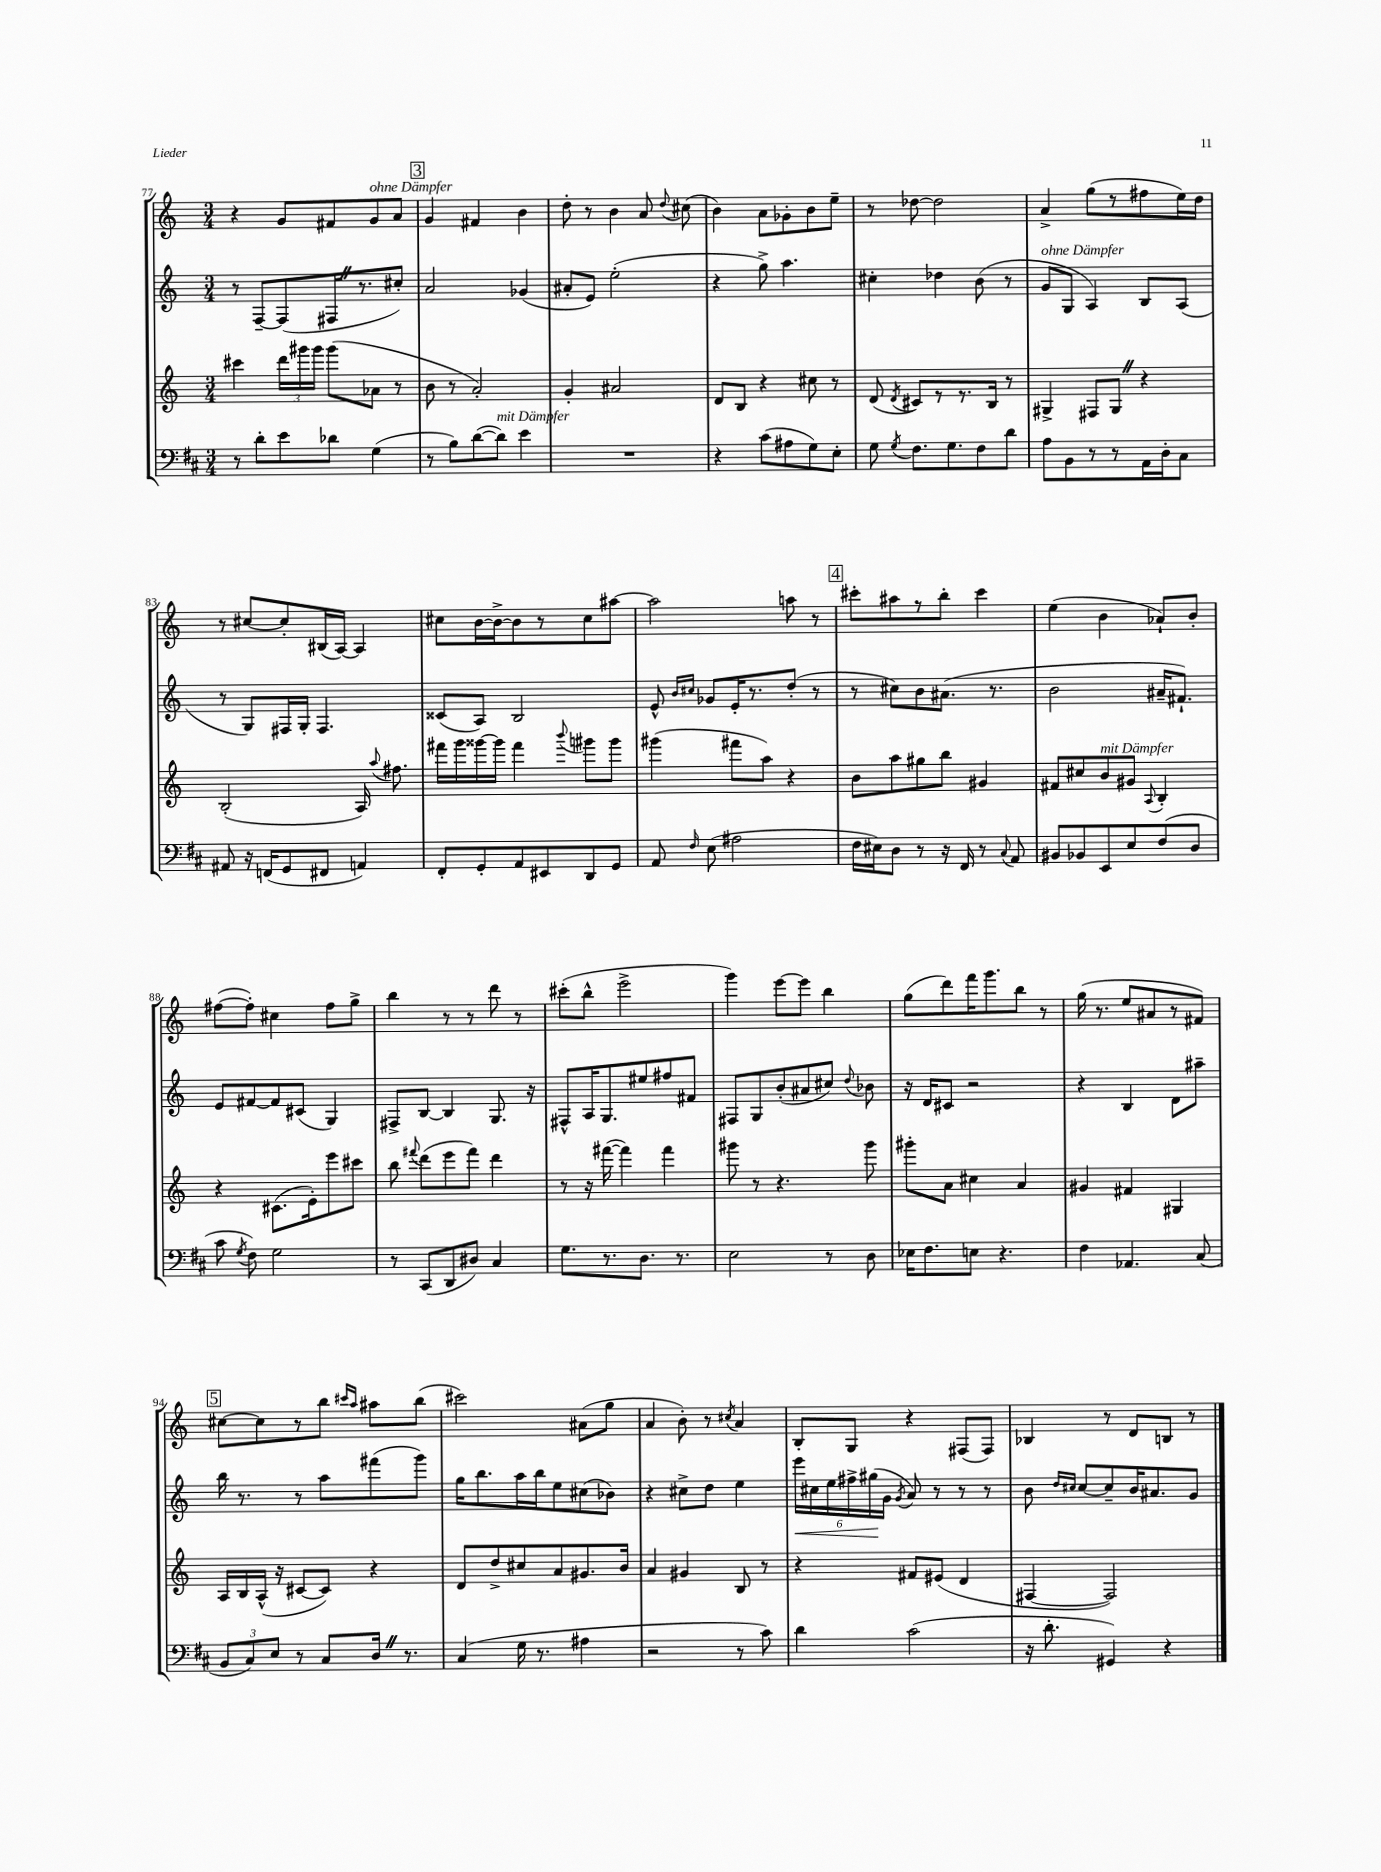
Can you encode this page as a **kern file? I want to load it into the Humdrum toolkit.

**kern	**kern	**kern	**dynam	**kern
*part4	*part3	*part2	*part2	*part1
*staff4	*staff3	*staff2	*staff2	*staff1
*clefF4	*clefG2	*clefG2	*	*clefG2
*k[f#c#]	*k[]	*k[]	*	*k[]
*M3/4	*M3/4	*M3/4	*	*M3/4
=77	=77	=77	=77	=77
8r	4ccc#X\	8r	.	4r
8d'\L	.	[8F~/L	.	.
8e\	24ddd\LL	(8F/]	.	8g/L
.	24ggg#X\	.	.	.
.	24ggg#\JJ	.	.	.
8d-X\J	(8ggg#\L	16F#XZ/K	.	8f#X/
.	.	8.r	.	.
!	!	!	!	!LO:TX:a:i:t=ohne Dämpfer
(4G\	8a-X\J	.	.	8g/
.	8r	8cc#X'/J)	.	8a/J
!!LO:REH:place=s1:t=3
=78	=78	=78	=78	=78
8r	8b\	2a/	.	4g/
8B\L)	8r	.	.	.
([8d\	2a'/)	.	.	4f#X/
!LO:TX:a:i:t=mit Dämpfer	!	!	!	!
8d\J])	.	.	.	.
4e\	.	(4g-X/	.	4b\
=79	=79	=79	=79	=79
2.r	4g'/	8a#X'/L	.	8dd'\
.	.	8e/J)	.	8r
.	2a#X/	(2ee'\	.	4b\
.	.	.	.	8a/
.	.	.	.	8qqdd/
.	.	.	.	(8cc#X\
=80	=80	=80	=80	=80
4r	8d/L	4r	.	4b\)
.	8B/J	.	.	.
(8c#\L	4r	8gg^\)	.	8a\L
8A#X\	.	4.aa\	.	8g-X'\
8G\)	8cc#X\	.	.	8b\
8E'\J	8r	.	.	8ee~\J
=81	=81	=81	=81	=81
8G\	(8d/	4cc#X'\	.	8r
8qG/	8qd/	.	.	.
8.F#\L	8c#X/L)	.	.	[8dd-X\
.	8r	4dd-X\	.	2dd-\]
8.G\	.	.	.	.
.	8.r	.	.	.
8F#\	.	(8b\	.	.
.	16B/Jk	.	.	.
8d\J	8r	8r	.	.
=82	=82	=82	=82	=82
!	!	!LO:TX:a:i:t=ohne Dämpfer	!	!
8A\L	4G#X^/	8g/L	.	4a^/
8BB\	.	8G/J	.	.
8r	8F#X/L	4A/)	.	(8gg\L
8r	8G#Z/J	.	.	8r
16AA\L	4r	8B/L	.	8ff#X\
16D'\J	.	.	.	.
8C#\J	.	(8A/J	.	16ee\L)
.	.	.	.	16dd\JJ
!!LO:LB:g=z
=83	=83	=83	=83	=83
8AA#X/	(2B'/	8r	.	8r
16r	.	8G/L)	.	[8cc#X/L
(16FFn/KL	.	.	.	.
8GG/	.	16F#X/L	.	8cc#'/]
.	.	16G'/JJ	.	.
8FF#X/J	.	4.F#/	.	(16B#X/L
.	.	.	.	[16A/JJ)
4AAn/)	16A/)	.	.	4A/]
.	8qqaa/	.	.	.
.	8.ff#X\	.	.	.
=84	=84	=84	=84	=84
8FF#'/L	16fff#X\LL	(8c##X/L	.	8cc#X\L
.	16ggg\	.	.	.
8GG'/	[16ggg##X\	8A/J)	.	[16b\L
.	16ggg##\JJ]	.	.	16b^\J_
8AA/	4fff#\	2B/	.	8b\]
8EE#X/	.	.	.	8r
.	8qqbbb/	.	.	.
8DD/	8ggg#X\L	.	.	8cc#\
8GG/J	8ggg#\J	.	.	[8aa#X\J
=85	=85	=85	=85	=85
8AA/	(4ggg#X\	8e^^/	.	2aa#\]
.	.	16qqb/LL	.	.
16qqF#/	.	16qqcc#X/JJ	.	.
(8E\	.	8g-X/L	.	.
2A#X\	8fff#X\L	16e'/K	.	.
.	.	8.r	.	.
.	8aa\J)	.	.	.
.	4r	(8dd'/J	.	8aan\
.	.	8r	.	8r
!!LO:REH:place=s1:t=4
=86	=86	=86	=86	=86
16F#\LL	8b\L	8r	.	8ccc#X'\L
16E#X\J)	.	.	.	.
8D\J	8aa\	8cc#X\L)	.	8aa#X\
8r	8gg#X\	8b\	.	8r
16r	8bb\J	(8.a#X\J	.	8bb'\J
16FF#/	.	.	.	.
8r	4g#X/	.	.	4ccc#\
.	.	8.r	.	.
8qqC#/	.	.	.	.
8AA/	.	.	.	.
=87	=87	=87	=87	=87
8BB#X/L	8f#X/L	2b\	.	(4ee\
8BB-X/	8cc#X/	.	.	.
!	!LO:TX:a:i:t=mit Dämpfer	!	!	!
8EE/	8b/	.	.	4b\
8E/	8g#X/J	.	.	.
.	8qqA/	.	.	.
(8F#/	4B'/	16a#X~/KL	.	8a-X`/L)
.	.	8.f#X`/J)	.	.
8D/J	.	.	.	8b'/J
!!LO:LB:g=z
=88	=88	=88	=88	=88
8c#\	4r	8e/L	.	([8ff#X\L
8qG/	.	.	.	.
8F#\)	.	[8f#X/	.	8ff#'\J])
2G\	(8.c#X\L	8f#/]	.	4cc#X\
.	.	(8c#X/J	.	.
.	16e'\k)	.	.	.
.	8eee\	4G/)	.	8ff#\L
.	8ccc#X\J	.	.	8gg^\J
=89	=89	=89	=89	=89
8r	8bb\	8F#X^/L	.	4bb\
.	8qqfff#X/	.	.	.
(8CC#/L	(8ddd\L	[8B/J	.	.
8DD/	8eee\	4B/]	.	8r
8D#X/J)	8fff#\J)	.	.	8r
4C#/	4ddd\	8.G/	.	8ddd\
.	.	.	.	8r
.	.	16r	.	.
=90	=90	=90	=90	=90
8.G\L	8r	8F#X^^/L	.	(8ccc#X'\L
.	16r	16A/K	.	8bb^^\J
8.r	([16fff#X\	8.G/	.	.
.	4fff#\])	.	.	2eee^\
8.D\J	.	8ee#X/	.	.
.	4fff#\	8ff#X/	.	.
8.r	.	.	.	.
.	.	8f#X/J	.	.
=91	=91	=91	=91	=91
2E\	8ggg#X\	8F#X/L	.	4ggg\)
.	8r	8G/	.	.
.	4.r	(8b'/	.	[8eee\L
.	.	8a#X/	.	8eee\J]
8r	.	8cc#X/J)	.	4bb\
.	.	8qqdd/	.	.
8D\	8ggg#\	8b-X\	.	.
=92	=92	=92	=92	=92
16E-X\KL	8ggg#X'\L	16r	.	(8gg\L
8.F#\	.	16d/KL	.	.
.	8a\J	8c#X/J	.	8ddd\)
8En\J	4cc#X\	2r	.	16fff\K
.	.	.	.	8.ggg\
4.r	.	.	.	.
.	4a/	.	.	8bb\J
.	.	.	.	8r
=93	=93	=93	=93	=93
4F#\	4g#X/	4r	.	(16gg\
.	.	.	.	8.r
4.AA-X/	4f#X/	4B/	.	8ee/L
.	.	.	.	8a#X/
.	4G#X/	8d\L	.	8r
(8C#/	.	8aa#X~\J	.	8f#X/J)
!!LO:LB:g=z
!!LO:REH:place=s1:t=5
=94	=94	=94	=94	=94
12BB/L	16A/LL	16bb\	.	[8cc#X\L
.	16B/	8.r	.	.
12C#/)	.	.	.	.
.	(16A^^/JJ	.	.	8cc#\]
12E/J	.	.	.	.
.	16r	.	.	.
8r	[8c#X/L	8r	.	8r
8C#/L	8c#/J])	8aa\L	.	8bb\J
.	.	.	.	16qqccc#X/LL
.	.	.	.	16qqaa/JJ
16DZ/Jk	4r	(8fff#X\	.	8aa#X\L
8.r	.	.	.	.
.	.	8ggg\J)	.	(8bb\J
=95	=95	=95	=95	=95
(4C#/	8d/L	16gg\KL	.	2ccc#X\)
.	.	8.bb\	.	.
.	8dd^/	.	.	.
16G\	8cc#X/	16aa\L	.	.
8.r	.	16bb\J	.	.
.	8a/	8ee\	.	.
4A#X\	8.g#X/	(8cc#X\	.	(8a#X\L
.	.	8b-X\J)	.	8gg\J
.	16b/Jk	.	.	.
=96	=96	=96	=96	=96
2r	4a/	4r	.	4a/
.	4g#X/	8cc#X^\L	.	8b'\)
.	.	8dd\J	.	8r
.	.	.	.	8qcc#X/
8r	8B/	4ee\	.	4a/
8c#\)	8r	.	.	.
=97	=97	=97	=97	=97
!	!	!	!LO:HP:b	!
4d\	4r	24eee\LL	<	8B'/L
.	.	24cc#X\	.	.
.	.	24ee\	.	.
.	.	24ff#X^\	.	8G/J
.	.	(24gg#X\	.	.
.	.	24g\JJ	[	.
.	.	8qg/	.	.
(2c#\	8f#X/L	8a/)	.	4r
.	(8e#X/J	8r	.	.
.	4d/	8r	.	(8F#X/L
.	.	8r	.	8F#/J)
=98	=98	=98	=98	=98
16r	[4F#X/	8b\	.	4B-X/
8.d'\	.	.	.	.
.	.	16qqdd/LL	.	.
.	.	16qqcc#X/JJ	.	.
.	.	[8cc#/L	.	.
4GG#X/)	2F#/])	8cc#~/]	.	8r
.	.	16b/K	.	8d/L
.	.	8.a#X/	.	.
4r	.	.	.	8Bn/J
.	.	8g/J	.	8r
==	==	==	==	==
*-	*-	*-	*-	*-
